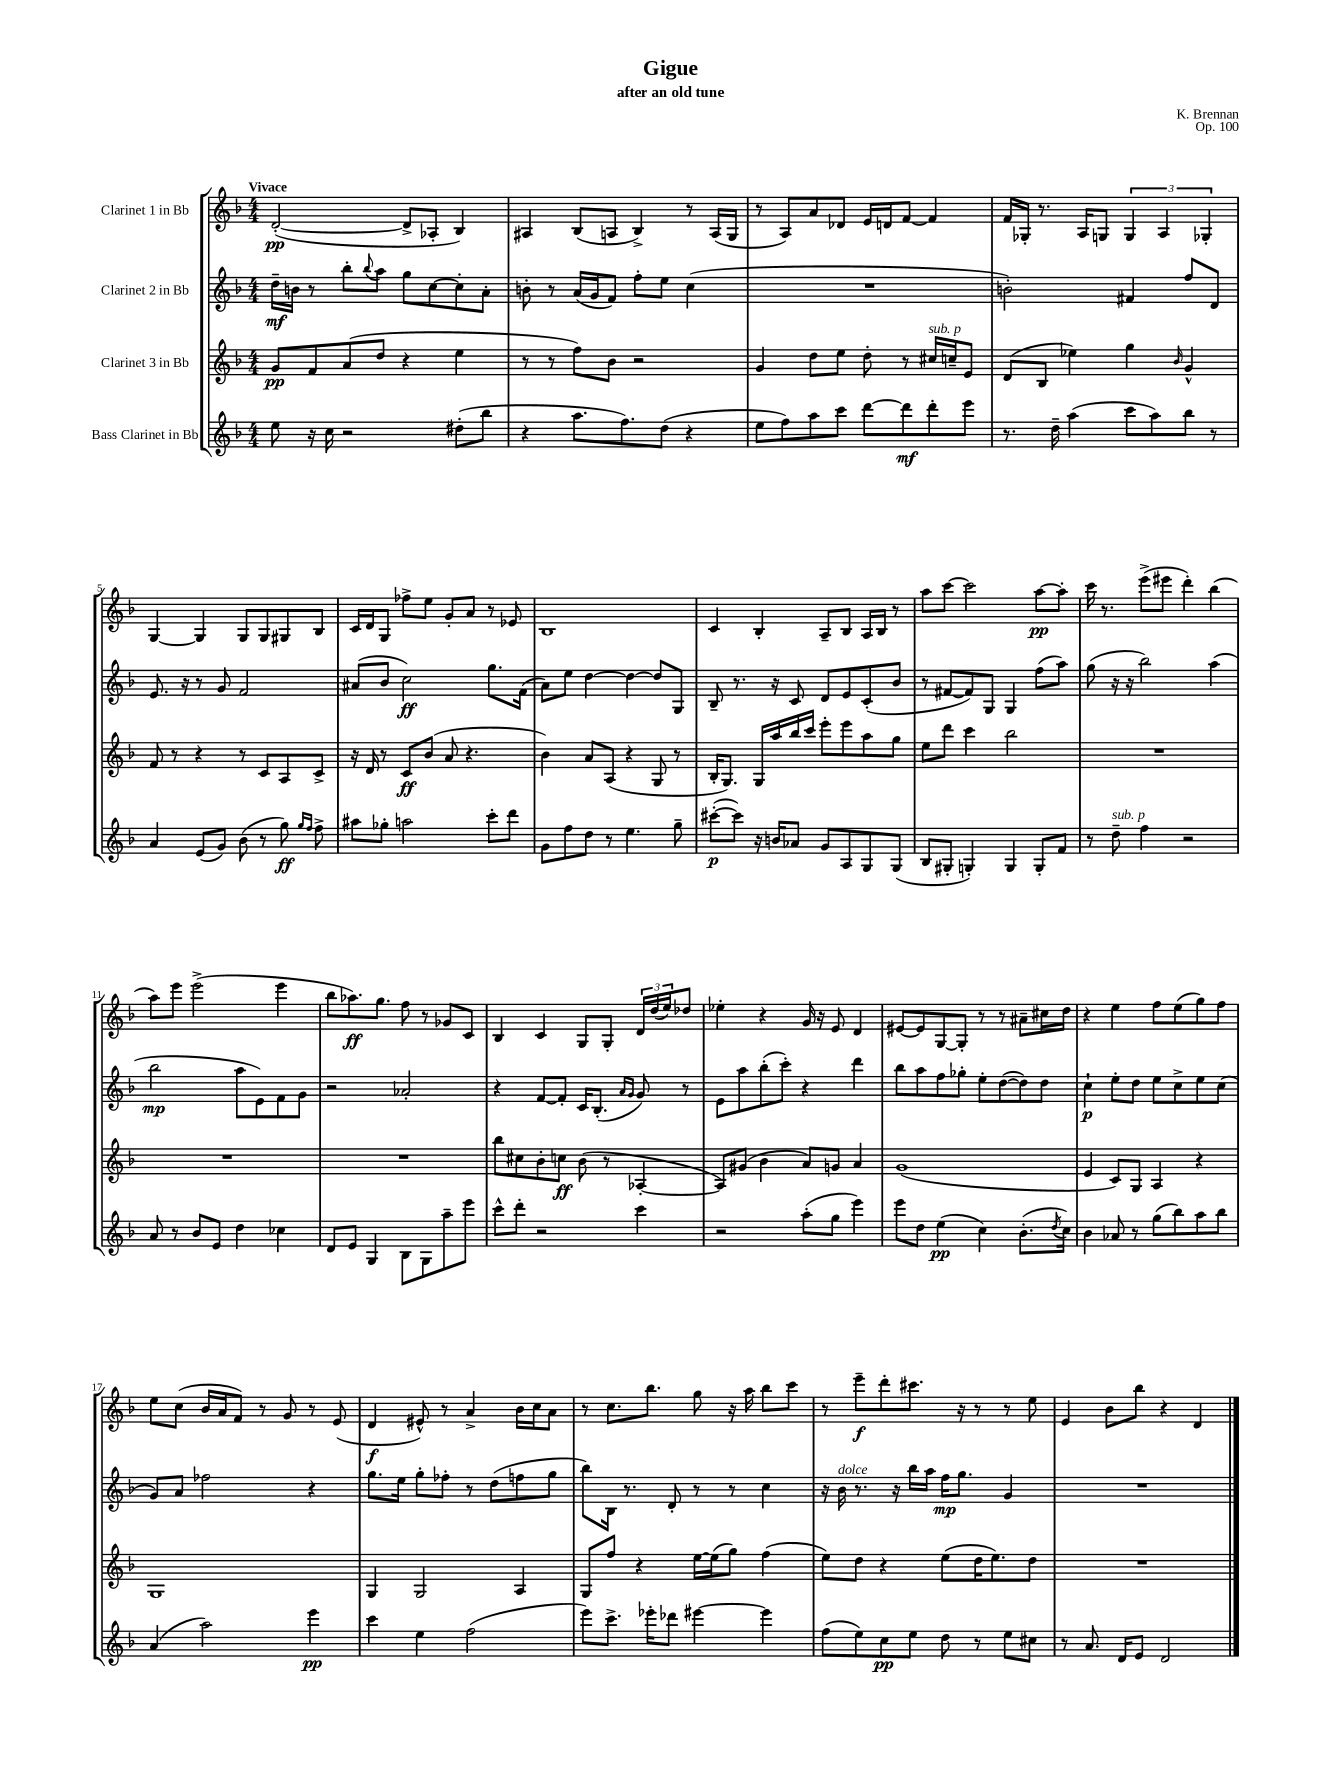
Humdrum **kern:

**kern	**dynam	**kern	**dynam	**kern	**dynam	**kern	**dynam
*part4	*part4	*part3	*part3	*part2	*part2	*part1	*part1
*staff4	*staff4	*staff3	*staff3	*staff2	*staff2	*staff1	*staff1
*I"Bass Clarinet in Bb	*	*I"Clarinet 3 in Bb	*	*I"Clarinet 2 in Bb	*	*I"Clarinet 1 in Bb	*
*clefG2	*	*clefG2	*	*clefG2	*	*clefG2	*
*k[b-]	*	*k[b-]	*	*k[b-]	*	*k[b-]	*
*M4/4	*	*M4/4	*	*M4/4	*	*M4/4	*
=1	=1	=1	=1	=1	=1	=1	=1
!	!	!	!	!	!	!LO:TX:a:B:t=Vivace	!
8ee\	.	8g/L	pp	16dd~\LL	mf	([2d'/	pp
.	.	.	.	16bn\JJ	.	.	.
16r	.	8f/	.	8r	.	.	.
16cc\	.	.	.	.	.	.	.
2r	.	(8a/	.	8bb-'\L	.	.	.
.	.	.	.	8qqbb-/	.	.	.
.	.	8dd/J	.	8aa\J	.	.	.
.	.	4r	.	8gg\L	.	8d^/L]	.
.	.	.	.	[8cc\	.	8A-X'/J	.
(8dd#X'\L	.	4ee\	.	8cc'\]	.	4B-/)	.
8bb-\J	.	.	.	8a'\J	.	.	.
=2	=2	=2	=2	=2	=2	=2	=2
4r	.	8r	.	8bn'\	.	4A#X/	.
.	.	8r	.	8r	.	.	.
8.aa\L	.	8ff\L)	.	(16a/LL	.	(8B-/L	.
.	.	.	.	16g/J	.	.	.
.	.	8b-\J	.	8f/J)	.	8An/J	.
8.ff\)	.	.	.	.	.	.	.
.	.	2r	.	8ff'\L	.	4B-^/)	.
(8dd\J	.	.	.	8ee\J	.	.	.
4r	.	.	.	(4cc\	.	8r	.
.	.	.	.	.	.	(16A/LL	.
.	.	.	.	.	.	16G/JJ	.
=3	=3	=3	=3	=3	=3	=3	=3
8ee\L	.	4g/	.	1r	.	8r	.
8ff\)	.	.	.	.	.	8A/L)	.
8aa\	.	8dd\L	.	.	.	8a/	.
8ccc\J	.	8ee\J	.	.	.	8d-X/J	.
[8ddd\L	.	8dd'\	.	.	.	16e/LL	.
.	.	.	.	.	.	16dn/J	.
8ddd\]	mf	8r	.	.	.	[8f/J	.
!	!	!LO:TX:a:i:t=sub. p	!	!	!	!	!
8ddd'\	.	16cc#X/LL	.	.	.	4f/]	.
.	.	16ccn~/J	.	.	.	.	.
8eee\J	.	8e/J	.	.	.	.	.
=4	=4	=4	=4	=4	=4	=4	=4
8.r	.	(8d/L	.	2bn'\)	.	16f/LL	.
.	.	.	.	.	.	16G-X'/JJ	.
.	.	8B-/J	.	.	.	8.r	.
16dd~\	.	.	.	.	.	.	.
(4aa\	.	4ee-X\)	.	.	.	.	.
.	.	.	.	.	.	16A/KL	.
.	.	.	.	.	.	8Gn/J	.
8ccc\L	.	4gg\	.	4f#X/	.	6G/	.
8aa\)	.	.	.	.	.	.	.
.	.	.	.	.	.	6A/	.
.	.	16qqb-/	.	.	.	.	.
8bb-\J	.	4g^^/	.	8ff/L	.	.	.
.	.	.	.	.	.	6G-X'/	.
8r	.	.	.	8d/J	.	.	.
!!LO:LB:g=z
=5	=5	=5	=5	=5	=5	=5	=5
4a/	.	8f/	.	8.e/	.	[4G/	.
.	.	8r	.	.	.	.	.
.	.	.	.	16r	.	.	.
(8e/L	.	4r	.	8r	.	4G/]	.
8g/J)	.	.	.	8g/	.	.	.
(8b-\	.	8r	.	2f/	.	8G/L	.
8r	.	8c/L	.	.	.	8G/	.
8gg\)	ff	8A/	.	.	.	8G#X/	.
16qqgg/LL	.	.	.	.	.	.	.
16qqff/JJ	.	.	.	.	.	.	.
8ff^\	.	8c^/J	.	.	.	8B-/J	.
=6	=6	=6	=6	=6	=6	=6	=6
8aa#X\L	.	16r	.	(8a#X/L	.	16c/LL	.
.	.	16d/	.	.	.	16d/J	.
8gg-X'\J	.	8r	.	8b-/J	.	8G/J	.
2aan\	.	8c/L	ff	2cc\)	ff	8ff-X^\L	.
.	.	(8b-/J	.	.	.	8ee\J	.
.	.	8a/	.	.	.	8g'/L	.
.	.	4.r	.	.	.	8a/J	.
8ccc'\L	.	.	.	8.gg\L	.	8r	.
8ddd\J	.	.	.	.	.	8e-X/	.
.	.	.	.	(16f\Jk	.	.	.
=7	=7	=7	=7	=7	=7	=7	=7
8g\L	.	4b-\)	.	8a\L)	.	1B-	.
8ff\	.	.	.	8ee\J	.	.	.
8dd\J	.	8a/L	.	[4dd\	.	.	.
8r	.	(8A/J	.	.	.	.	.
4.ee\	.	4r	.	4dd\_	.	.	.
.	.	8G/	.	8dd/L]	.	.	.
8gg~\	.	8r	.	8G/J	.	.	.
=8	=8	=8	=8	=8	=8	=8	=8
([8ccc#X'\L	p	16B-'/KL	.	8B-~/	.	4c/	.
.	.	8.G/J)	.	.	.	.	.
8ccc#\J])	.	.	.	8.r	.	.	.
16r	.	16G/LL	.	.	.	4B-'/	.
16bn/KL	.	16aa/	.	16r	.	.	.
8a-X/J	.	16bb-/	.	8c/	.	.	.
.	.	16ccc/JJ	.	.	.	.	.
8g/L	.	8eee'\L	.	8d/L	.	8A~/L	.
8A/	.	8eee\	.	8e/	.	8B-/J	.
8G/	.	8aa\	.	(8c'/	.	16A/LL	.
.	.	.	.	.	.	16B-/JJ	.
(8G/J	.	8gg\J	.	8b-/J	.	8r	.
=9	=9	=9	=9	=9	=9	=9	=9
8B-/L	.	8ee\L	.	8r	.	8aa\L	.
8G#X'/J	.	8ddd\J	.	[8f#X/L	.	[8ccc\J	.
4Gn'/)	.	4ccc\	.	8f#/])	.	2ccc\]	.
.	.	.	.	8G/J	.	.	.
4G/	.	2bb-\	.	4G/	.	.	.
8G'/L	.	.	.	(8ff\L	.	[8aa\L	pp
8f/J	.	.	.	8aa\J)	.	8aa'\J]	.
=10	=10	=10	=10	=10	=10	=10	=10
8r	.	1r	.	(8gg\	.	16ccc\	.
.	.	.	.	.	.	8.r	.
!LO:TX:a:i:t=sub. p	!	!	!	!	!	!	!
8dd~\	.	.	.	16r	.	.	.
.	.	.	.	16r	.	.	.
4ff\	.	.	.	2bb-\)	.	(8eee^\L	.
.	.	.	.	.	.	8eee#X\J	.
2r	.	.	.	.	.	4ddd'\)	.
.	.	.	.	(4aa\	.	(4bb-\	.
!!LO:LB:g=z
=11	=11	=11	=11	=11	=11	=11	=11
8a/	.	1r	.	2bb-\	mp	8aa\L)	.
8r	.	.	.	.	.	8eee\J	.
8b-/L	.	.	.	.	.	(2eee^\	.
8e/J	.	.	.	.	.	.	.
4dd\	.	.	.	8aa\L	.	.	.
.	.	.	.	8e\)	.	.	.
4cc-X\	.	.	.	8f\	.	4eee\	.
.	.	.	.	8g\J	.	.	.
=12	=12	=12	=12	=12	=12	=12	=12
8d/L	.	1r	.	2r	.	8bb-\L	.
8e/J	.	.	.	.	.	8.aa-X\)	ff
4G/	.	.	.	.	.	.	.
.	.	.	.	.	.	8.gg\J	.
8B-\L	.	.	.	2a-X'/	.	8ff\	.
8G\	.	.	.	.	.	8r	.
8aa~\	.	.	.	.	.	8g-X/L	.
8eee\J	.	.	.	.	.	8c/J	.
=13	=13	=13	=13	=13	=13	=13	=13
8ccc^^\L	.	8bb-\L	.	4r	.	4B-/	.
8ddd'\J	.	8cc#X\	.	.	.	.	.
2r	.	8b-'\	.	[8f/L	.	4c/	.
.	.	8ccn\J	ff	8f'/J]	.	.	.
.	.	(8b-\	.	16c/KL	.	8G/L	.
.	.	.	.	(8.B-'/J	.	.	.
.	.	8r	.	.	.	8G'/J	.
.	.	.	.	16qqa/LL	.	.	.
.	.	.	.	16qqg/JJ	.	.	.
4ccc\	.	[4A-X'/	.	8g/)	.	24d/LL	.
.	.	.	.	.	.	(24dd/	.
.	.	.	.	.	.	24ee/J)	.
.	.	.	.	8r	.	8dd-X/J	.
=14	=14	=14	=14	=14	=14	=14	=14
2r	.	8A-/L])	.	8e\L	.	4ee-X'\	.
.	.	(8g#X/J	.	8aa\	.	.	.
.	.	4b-\	.	(8bb-'\	.	4r	.
.	.	.	.	8ccc'\J)	.	.	.
(8aa'\L	.	8a/L)	.	4r	.	16g/	.
.	.	.	.	.	.	16r	.
8gg\J	.	8gn/J	.	.	.	8e/	.
4eee\)	.	4a/	.	4ddd\	.	4d/	.
=15	=15	=15	=15	=15	=15	=15	=15
8eee\L	.	(1g	.	8bb-\L	.	[8e#X/L	.
8dd\J	.	.	.	8aa\	.	8e#/]	.
(4ee\	pp	.	.	8ff\	.	[8G/	.
.	.	.	.	8gg-X'\J	.	8G'/J]	.
4cc\)	.	.	.	8ee'\L	.	8r	.
.	.	.	.	([8dd\	.	8r	.
(8.b-'\L	.	.	.	8dd\])	.	8a#X~\L	.
.	.	.	.	8dd\J	.	16cc#X\L	.
8qdd/	.	.	.	.	.	.	.
16cc\Jk)	.	.	.	.	.	16dd\JJ	.
=16	=16	=16	=16	=16	=16	=16	=16
4b-\	.	4e/	.	4cc`\	p	4r	.
8a-X/	.	8c/L)	.	8ee'\L	.	4ee\	.
8r	.	8G/J	.	8dd\J	.	.	.
(8gg\L	.	4A/	.	8ee\L	.	8ff\L	.
8bb-\)	.	.	.	8cc^\	.	(8ee\	.
8aa\	.	4r	.	8ee\	.	8gg\)	.
8bb-\J	.	.	.	(8cc\J	.	8ff\J	.
!!LO:LB:g=z
=17	=17	=17	=17	=17	=17	=17	=17
(4a/	.	1G	.	8g/L)	.	8ee\L	.
.	.	.	.	8a/J	.	(8cc\J	.
2aa\)	.	.	.	2ff-X\	.	16b-/LL	.
.	.	.	.	.	.	16a/J	.
.	.	.	.	.	.	8f/J)	.
.	.	.	.	.	.	8r	.
.	.	.	.	.	.	8g/	.
4eee\	pp	.	.	4r	.	8r	.
.	.	.	.	.	.	(8e/	.
=18	=18	=18	=18	=18	=18	=18	=18
4ccc\	.	4G/	.	8.gg\L	.	4d/	f
.	.	.	.	16ee\Jk	.	.	.
4ee\	.	2G/	.	8gg'\L	.	8e#X^^/)	.
.	.	.	.	8ff-X'\J	.	8r	.
(2ff\	.	.	.	8r	.	4a^/	.
.	.	.	.	(8dd\L	.	.	.
.	.	4A/	.	8ffn\	.	16b-\LL	.
.	.	.	.	.	.	16cc\J	.
.	.	.	.	8gg\J	.	8a\J	.
=19	=19	=19	=19	=19	=19	=19	=19
8eee\L)	.	8G/L	.	8bb-\L)	.	8r	.
8.ccc^\J	.	8ff/J	.	16B-\Jk	.	8.cc\L	.
.	.	.	.	8.r	.	.	.
.	.	4r	.	.	.	.	.
16eee-X'\KL	.	.	.	.	.	8.bb-\J	.
8ddd-X\J	.	.	.	8d'/	.	.	.
[4eee#X\	.	[16ee\LL	.	8r	.	8gg\	.
.	.	(16ee\J]	.	.	.	.	.
.	.	8gg\J)	.	8r	.	16r	.
.	.	.	.	.	.	16aa\	.
4eee#\]	.	(4ff\	.	4cc\	.	8bb-\L	.
.	.	.	.	.	.	8ccc\J	.
=20	=20	=20	=20	=20	=20	=20	=20
(8ff\L	.	8ee\L)	.	16r	.	8r	.
!	!	!	!	!LO:TX:a:i:t=dolce	!	!	!
.	.	.	.	16b-\	.	.	.
8ee\)	.	8dd\J	.	8.r	.	8eee~\L	f
8cc\	pp	4r	.	.	.	8ddd'\	.
.	.	.	.	16r	.	.	.
8ee\J	.	.	.	16bb-\LL	.	8.ccc#X\J	.
.	.	.	.	16aa\JJ	.	.	.
8dd\	.	(8ee\L	.	16ff\KL	mp	.	.
.	.	.	.	8.gg\J	.	16r	.
8r	.	16dd\K	.	.	.	8r	.
.	.	8.ee\)	.	.	.	.	.
8ee\L	.	.	.	4g/	.	8r	.
8cc#X\J	.	8dd\J	.	.	.	8ee\	.
=21	=21	=21	=21	=21	=21	=21	=21
8r	.	1r	.	1r	.	4e/	.
8.a/	.	.	.	.	.	.	.
.	.	.	.	.	.	8b-\L	.
16d/KL	.	.	.	.	.	.	.
8e/J	.	.	.	.	.	8bb-\J	.
2d/	.	.	.	.	.	4r	.
.	.	.	.	.	.	4d/	.
==	==	==	==	==	==	==	==
*-	*-	*-	*-	*-	*-	*-	*-
